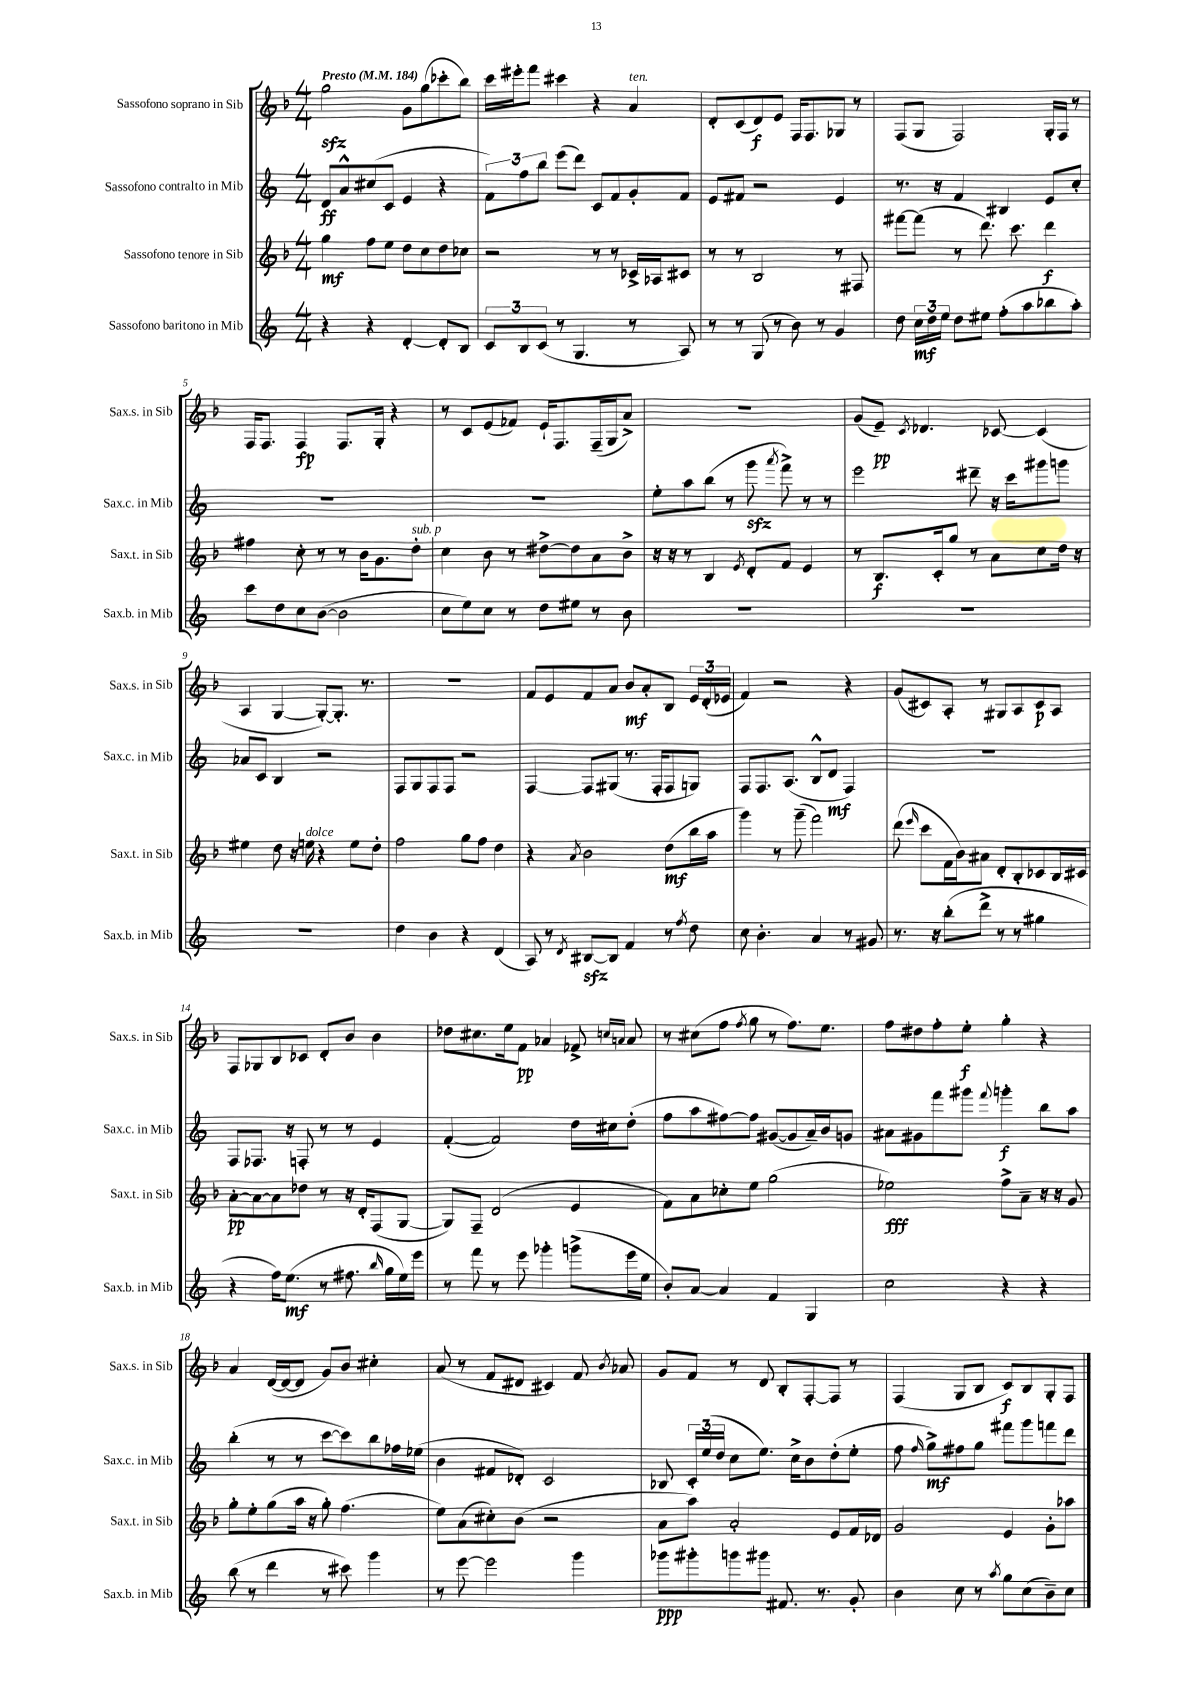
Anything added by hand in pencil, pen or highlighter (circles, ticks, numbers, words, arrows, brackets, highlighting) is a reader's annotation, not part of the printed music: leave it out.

**kern	**kern	**kern	**kern
*staff4	*staff3	*staff2	*staff1
*clefG2	*clefG2	*clefG2	*clefG2
*k[]	*k[b-]	*k[]	*k[b-]
*M4/4	*M4/4	*M4/4	*M4/4
*MM184	*MM184	*MM184	*MM184
4r	4gg\	8d/L	2gg\
.	.	8a^^/	.
4r	8ff\L	(8cc#/	.
.	8ee\J	8c/J	.
[4d'/	8dd\L	4e/	8g\L
.	8cc\	.	(8gg\
8d'/]L	8dd\	4r	8ccc-'\
8B/J	8cc-\J	.	8bb-\J)
=	=	=	=
12c/L	2r	12f\L)	16ccc\LL
.	.	.	16eee#'\J
12B/	.	12ff\	.
.	.	.	8fff\J
(12c/J	.	12bb\J	.
8r	.	(8eee\L	4ccc#\
4.G/	.	8ddd\J)	.
.	8r	8c/L	4r
.	8r	8f/	.
8r	16c-^/LL	8g'/	4a/
.	16A-/J	.	.
8A/)	8c#/J	8f/J	.
=	=	=	=
8r	8r	8e/L	8d'/L
8r	8r	8f#/J	(8c/
(8G/	2B-/	2r	8d/)
8r	.	.	8e/J
8b\)	.	.	16F/LK
.	.	.	8.F/
8r	.	.	.
4g/	8r	4e/	8G-/J
.	8F#/	.	8r
=	=	=	=
8dd\	[8fff#\L	8.r	(8F/L
24cc\LL	(8fff#\]J	.	8G/J
24dd\	.	.	.
.	.	16r	.
24ee\JJ	.	.	.
8dd\L	8r	4f/	2F/)
8ee#\J	8.ddd\)	.	.
(8ff'\L	.	4B#/	.
.	8.ccc\	.	.
8aa\	.	.	.
8bb-\	4ddd\	8e/L	16G'/LL
.	.	.	16F/JJ
8aa'\J)	.	8cc'/J	8r
=	=	=	=
8ccc\L	4ff#\	1r	16F/LK
.	.	.	8.F/J
8dd\	.	.	.
8cc\	8cc'\	.	4F/
([8b\J	8r	.	.
2b\]	8r	.	8.F/L
.	16b-\LK	.	.
.	8.g\	.	16G'/Jk
.	.	.	4r
.	8dd'\J	.	.
=	=	=	=
8cc\L	4cc\	1r	8r
8ee\)	.	.	8c/L
8cc\J	8b-\	.	(8e/
8r	8r	.	8f-/J)
8dd\L	[8dd#^\L	.	16e`/LK
.	.	.	8.F/
8ee#\J	8dd#\]	.	.
8r	8a\	.	(16F~/L
.	.	.	16G/J
8b\	8b-^\J	.	8a^/J)
=	=	=	=
1r	16r	8ee'\L	1r
.	16r	.	.
.	8r	8aa\	.
.	4B-/	(8bb\J	.
.	.	8r	.
.	8qe/	.	.
.	8d'/L	8ggg\	.
.	.	8qaaa/	.
.	8f/J	8fff^\)	.
.	4e/	8r	.
.	.	8r	.
=	=	=	=
1r	8r	2eee\	(8g/L
.	8.B-/L	.	8e~/J)
.	.	.	8qc/
.	.	.	4.d-/
.	16c'/k	.	.
.	8gg/J	.	.
.	8r	8ddd#~\	.
.	8a\L	16r	[8c-/
.	.	16ccc\LK	.
.	8cc\	8ggg#\	(4c-/]
.	16dd\Jk	8ggg\J	.
.	16r	.	.
=	=	=	=
1r	4ee#\	8a-/L	4A/
.	.	8c/J	.
.	8dd\	4B/	[4G/
.	16r	.	.
.	16ee\	.	.
.	4r	2r	8G'/_L)
.	.	.	8.G'/]J
.	8ee\L	.	.
.	.	.	8.r
.	8dd'\J	.	.
=	=	=	=
4dd\	2ff\	8F/L	1r
.	.	8G/	.
4b\	.	8F/	.
.	.	8F/J	.
4r	8gg\L	2r	.
.	8ff\J	.	.
(4d/	4dd\	.	.
=	=	=	=
8A/)	4r	[4F/	8f/L
8r	.	.	8e/
8qd/	8qa/	.	.
[8B#/L	2b-\	8F/]L	8f/
8B#/]J	.	(8G#/J	8a/J
4f/	.	8.r	8b-/L
.	.	.	8a'/
.	.	16F'/LK	.
8r	(8dd\L	8F/	8B-/J
8qff/	.	.	.
8dd\	16bb-\L	8G/J)	24e/LL
.	.	.	(24d'/
.	16aa\JJ	.	.
.	.	.	24e-/JJ
=	=	=	=
8cc\	4ggg\)	8F/L	4f/)
4.b'\	.	8.F/	.
.	8r	.	2r
.	.	(8.A/J	.
.	(8ggg~\	.	.
4a/	2fff\)	8B^^/L	.
.	.	8d/J	.
8r	.	4F/)	4r
8g#/	.	.	.
=	=	=	=
8.r	(8ddd\	1r	(8g/L
.	16qqeee/	.	.
.	8ccc\L	.	8c#/)
16r	.	.	.
(8bb'\L	16f\L	.	8A'/J
.	16b-\J)	.	.
8ddd^\J	8a#\J	.	8r
8r	8d'/L	.	8G#/L
8r	8B-'/	.	8A/
4gg#\	8c-/	.	8c#/
.	16B-/L	.	8A/J
.	16c#/JJ	.	.
=	=	=	=
4r	[8a'\L	8F/L	8F/L
.	8a\_	8.F-/J	8G-/
16ff\LK)	8a\]	.	8B-/
(8.ee\J	.	16r	.
.	8dd-\J	8F'/	8c-/J
8r	8r	8r	8d'/L
8.ff#\	16r	8r	8b-/J
.	16d'/LK	.	.
.	(8F/	4e/	4b-\
16qqbb/	.	.	.
16gg\LL	.	.	.
16ee\)	[8G/J	.	.
16eee\JJ	.	.	.
=	=	=	=
8r	8G/]L)	([4f'/	8dd-\L
8fff\	8F~/J	.	8.cc#\
8r	(2d/	2f/])	.
.	.	.	16ee\k
8eee\	.	.	8f\J
4ggg-'\	.	.	4a-/
(8ggg^\L	4e/	16dd\LL	8f-^/
.	.	16cc#\J	.
.	.	.	16qqcc/LL
.	.	.	16qqa/JJ
16eee\L	.	(8dd'\J	8a/
16ee\JJ	.	.	.
=	=	=	=
8b'/L)	8f\L)	8ff\L	8r
[8a/J	8a\	8aa\	(8cc#\L
4a/]	8cc-'\	[8ff#\)	8ff\J
.	.	.	8qff/
.	8ee\J	8ff#\]J	8gg\
4f/	(2gg\	([8g#/L	8r
.	.	8g#/]	8.ff\L)
4G/	.	16a~/L)	.
.	.	16b/J	8.ee\J
.	.	8g/J	.
=	=	=	=
2cc\	2ee-\)	8a#\L	8ff\L
.	.	8g#\	8dd#\
.	.	8fff\	8ff'\
.	.	8ggg#\J	8ee'\J
.	.	8qqfff/	.
4r	8ff^\L	4ggg'\	4gg'\
.	8a~\J	.	.
4r	16r	8bb\L	4r
.	16r	.	.
.	8g/	8aa\J	.
=	=	=	=
(8bb\	8gg'\L	(4bb'\	4a/
8r	8ee'\	.	.
4ddd\	(8gg\	8r	([16d/LL
.	.	.	16d/_J
.	16aa\Jk	8r	8d/]J
.	16r	.	.
8r	8gg'\)	[8ccc\L	8g/L)
8ccc#\)	(4.ff\	8ccc\])	8b-/J
4ggg\	.	8bb\	4cc#'\
.	.	16ff-\L	.
.	.	(16ee-\JJ	.
=	=	=	=
8r	8ee\L)	4b\	(8a/
[8eee\	(8a\	.	8r
2eee\]	8cc#'\)	8f#/L	8f/L
.	(8b-\J	8d-'/J)	8d#/J
.	2r	2c/	4c#/)
4ggg\	.	.	8f/
.	.	.	8qb-/
.	.	.	8a-/
=	=	=	=
8ggg-\L	8a\L	8B-/	8g/L
8ggg#'\	8aa\J)	24c'/LL	8f/J
.	.	(24ee/	.
.	.	24dd/JJ	.
8ggg\	2a'/	8cc\L	8r
8ggg#\J	.	8.ee\J)	8d/
8.f#/	.	.	8B-'/L
.	.	16cc^\LK	.
.	.	8b\	[8F'/
8.r	.	.	.
.	8e/L	(8dd'\	8F/]J
8g'/	16f/L	8ee'\J	8r
.	16d-/JJ	.	.
=	=	=	=
4b\	2g/	8ff\	(4F/
.	.	16qqff/	.
.	.	8gg^\L)	.
8cc\	.	8ff#\	8G/L
8r	.	8gg\J	8B-/J
8qaa/	.	.	.
8gg\L	4e/	8fff#\L	8c/L)
(8cc\	.	8ggg\	8B-/
8b~\)	8g'\L	8fff\	8G'/
8cc\J	8aa-\J	8ddd\J	8F/J
==	==	==	==
*-	*-	*-	*-
